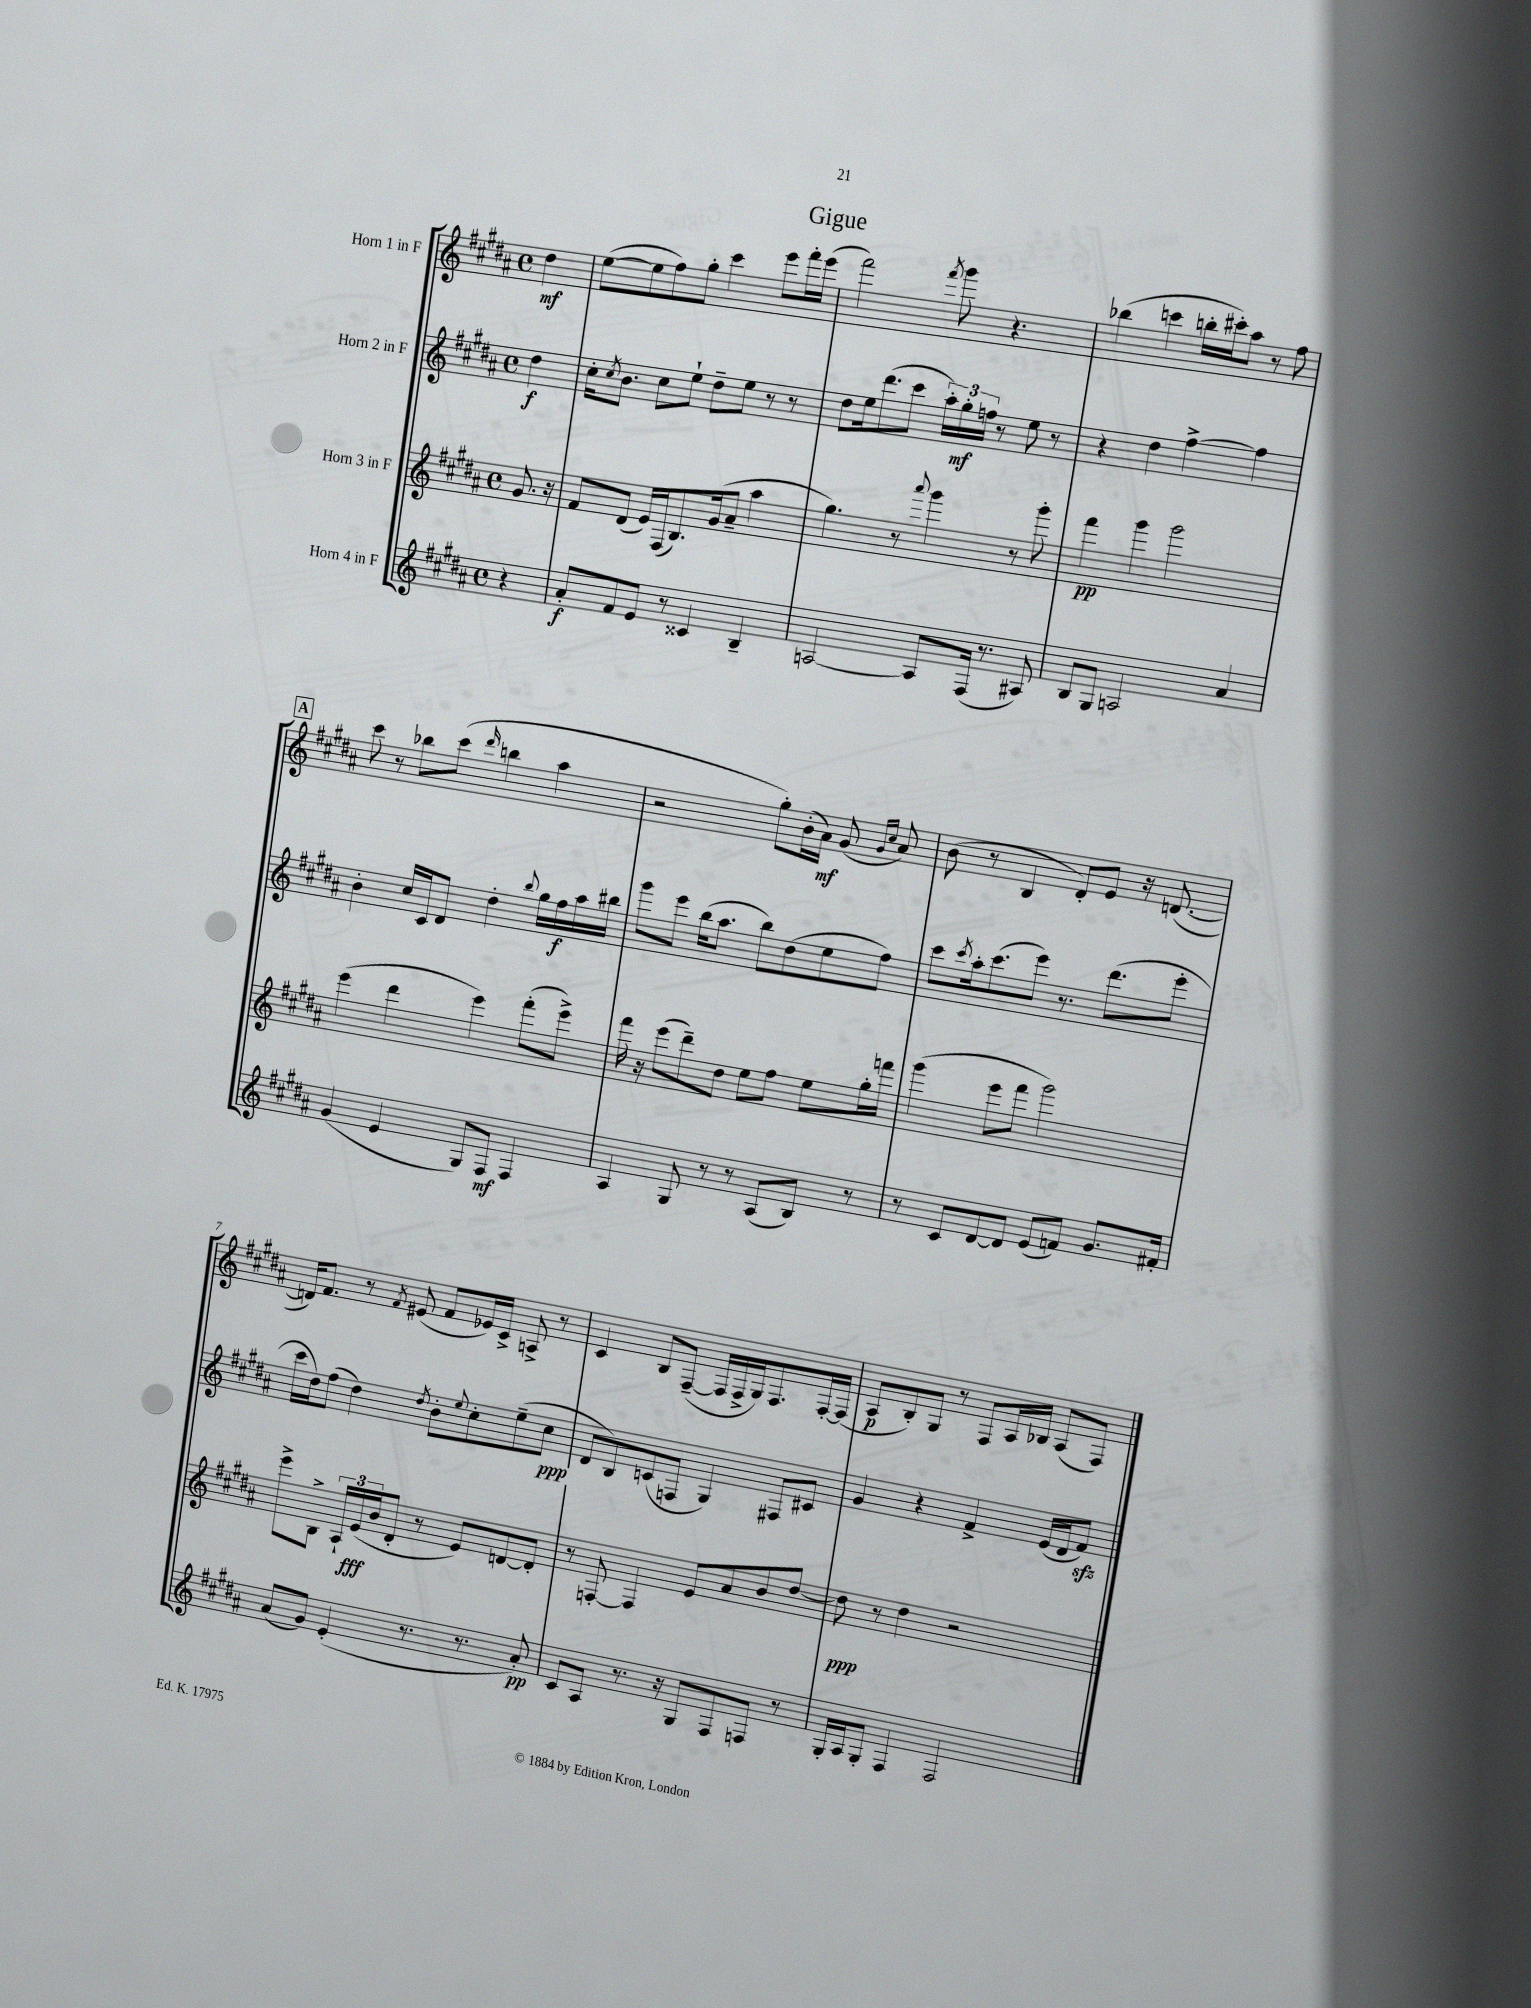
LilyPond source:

\header { title = "Gigue" }
<<
\new StaffGroup <<
\new Staff = "s0" \with { instrumentName = "Horn 1 in F" } {
    \clef treble \key b \major \defaultTimeSignature \time 4/4 \partial 4
    dis''4\mf |
    e''8~( e''8 fis''8) gis''8-. cis'''4 e'''8 fis'''16-. e'''16( |
    fis'''2) \acciaccatura { fis'''8 } gis'''8 r4. |
    bes''4( c'''4 b''16-. cis'''16-.) ais''8 r8 fis''8 |
    \mark \markup { \box "A" } cis'''8 r8 bes''8 cis'''8( \grace { dis'''16 } b''4 ais''4 |
    r2 gis''8-.) b'16-.( ais'16\mf) gis'8( \grace { gis'16 cis''16 } ais'8) |
    b'8( r8 b4 dis'8-.) e'8 r16 d'8.~( |
    d'16) fis'8. r8 \acciaccatura { fis'8 } eis'8( fis'8 ees'16) cis'16-> a8-> r8 |
    cis'4 b8 fis8~--( fis16 fis16-> gis16) fis8. fis16~-. fis16( |
    ais8\p b8-.) gis8 r8 fis8 ais16 bes16 ais8( fis8) \bar "|." |
}
\new Staff = "s1" \with { instrumentName = "Horn 2 in F" } {
    \clef treble \key b \major \defaultTimeSignature \time 4/4 \partial 4
    dis''4\f |
    cis''16-. \acciaccatura { cis''8 } b'8. cis''8 e''8-! dis''8-- e''8 r8 r8 |
    dis''8 e''16 dis'''8.( cis'''8 \tuplet 3/2 { ais''16-.) gis''16-.\mf f''16 } r8 e''8 r8 |
    r4 dis''4 fis''4~-> fis''4 |
    \mark \markup { \box "A" } b'4-. cis''16 cis'16 dis'8 dis''4-. \appoggiatura { b''8 } gis''16 fis''16\f ais''16 bis''16 |
    gis'''8 e'''8 b''16( ais''8. b''8) dis''8( e''8 fis''8) |
    cis'''8 \acciaccatura { cis'''8 } ais''16-. cis'''8.( e'''8) r8. dis'''8.( e'''8-. |
    cis'''16 dis''16) fis''8( dis''4) \acciaccatura { dis''8 } b'8-. \appoggiatura { e''8 } cis''8-. e''8--( cis''8\ppp |
    dis'8 b8) c'8( f8 gis4) fis8 cis'8 |
    gis'4 r4 fis'4-> e'16( dis'16 fis'8\sfz) \bar "|." |
}
\new Staff = "s2" \with { instrumentName = "Horn 3 in F" } {
    \clef treble \key b \major \defaultTimeSignature \time 4/4 \partial 4
    gis'8. r16 |
    fis'8 dis'8( e'16) fis16( b8.) gis'16( ais'8-- ais''4 |
    gis''4.) r8 \appoggiatura { ais'''8 } gis'''4 r8 gis'''8-. |
    fis'''4\pp gis'''4 gis'''2 |
    \mark \markup { \box "A" } e'''4( dis'''4 e'''4) fis'''8-.( e'''8->) |
    fis'''16 r16 e'''8( dis'''8--) dis''8 e''8 fis''8 e''8 gis''16-. f'''16 |
    gis'''4( e'''8 fis'''8 gis'''2) |
    e'''8-> b8-> \tuplet 3/2 { ais16-! e'16\fff( b'16 } dis'8-. r8 e'8) d'8~ d'8-. |
    r8 f8~-. f4 e'8 ais'8 b'8 dis''8~ |
    dis''8\ppp r8 dis''4 r2 \bar "|." |
}
\new Staff = "s3" \with { instrumentName = "Horn 4 in F" } {
    \clef treble \key b \major \defaultTimeSignature \time 4/4 \partial 4
    r4 |
    ais'8-.\f fis'8 e'8 r8 cisis'4 b4-- |
    a2~ a8 fis16( r8. ais8) |
    b8 gis8 a2 ais'4 |
    \mark \markup { \box "A" } gis'4( e'4 gis8) fis8\mf fis4 |
    ais4 gis8 r8 r8 ais8( b8) r8 |
    r8 cis'8 dis'8~ dis'8 e'8( f'8) gis'8. fis'16-. |
    ais'8( gis'8) e'4-.( r8. r8. ais'8-.\pp) |
    cis'8 ais8 r8. r16 gis8 fis8 f8 r8 |
    gis16-. ais16 gis8-. fis4 fis2 \bar "|." |
}
>>
>>
